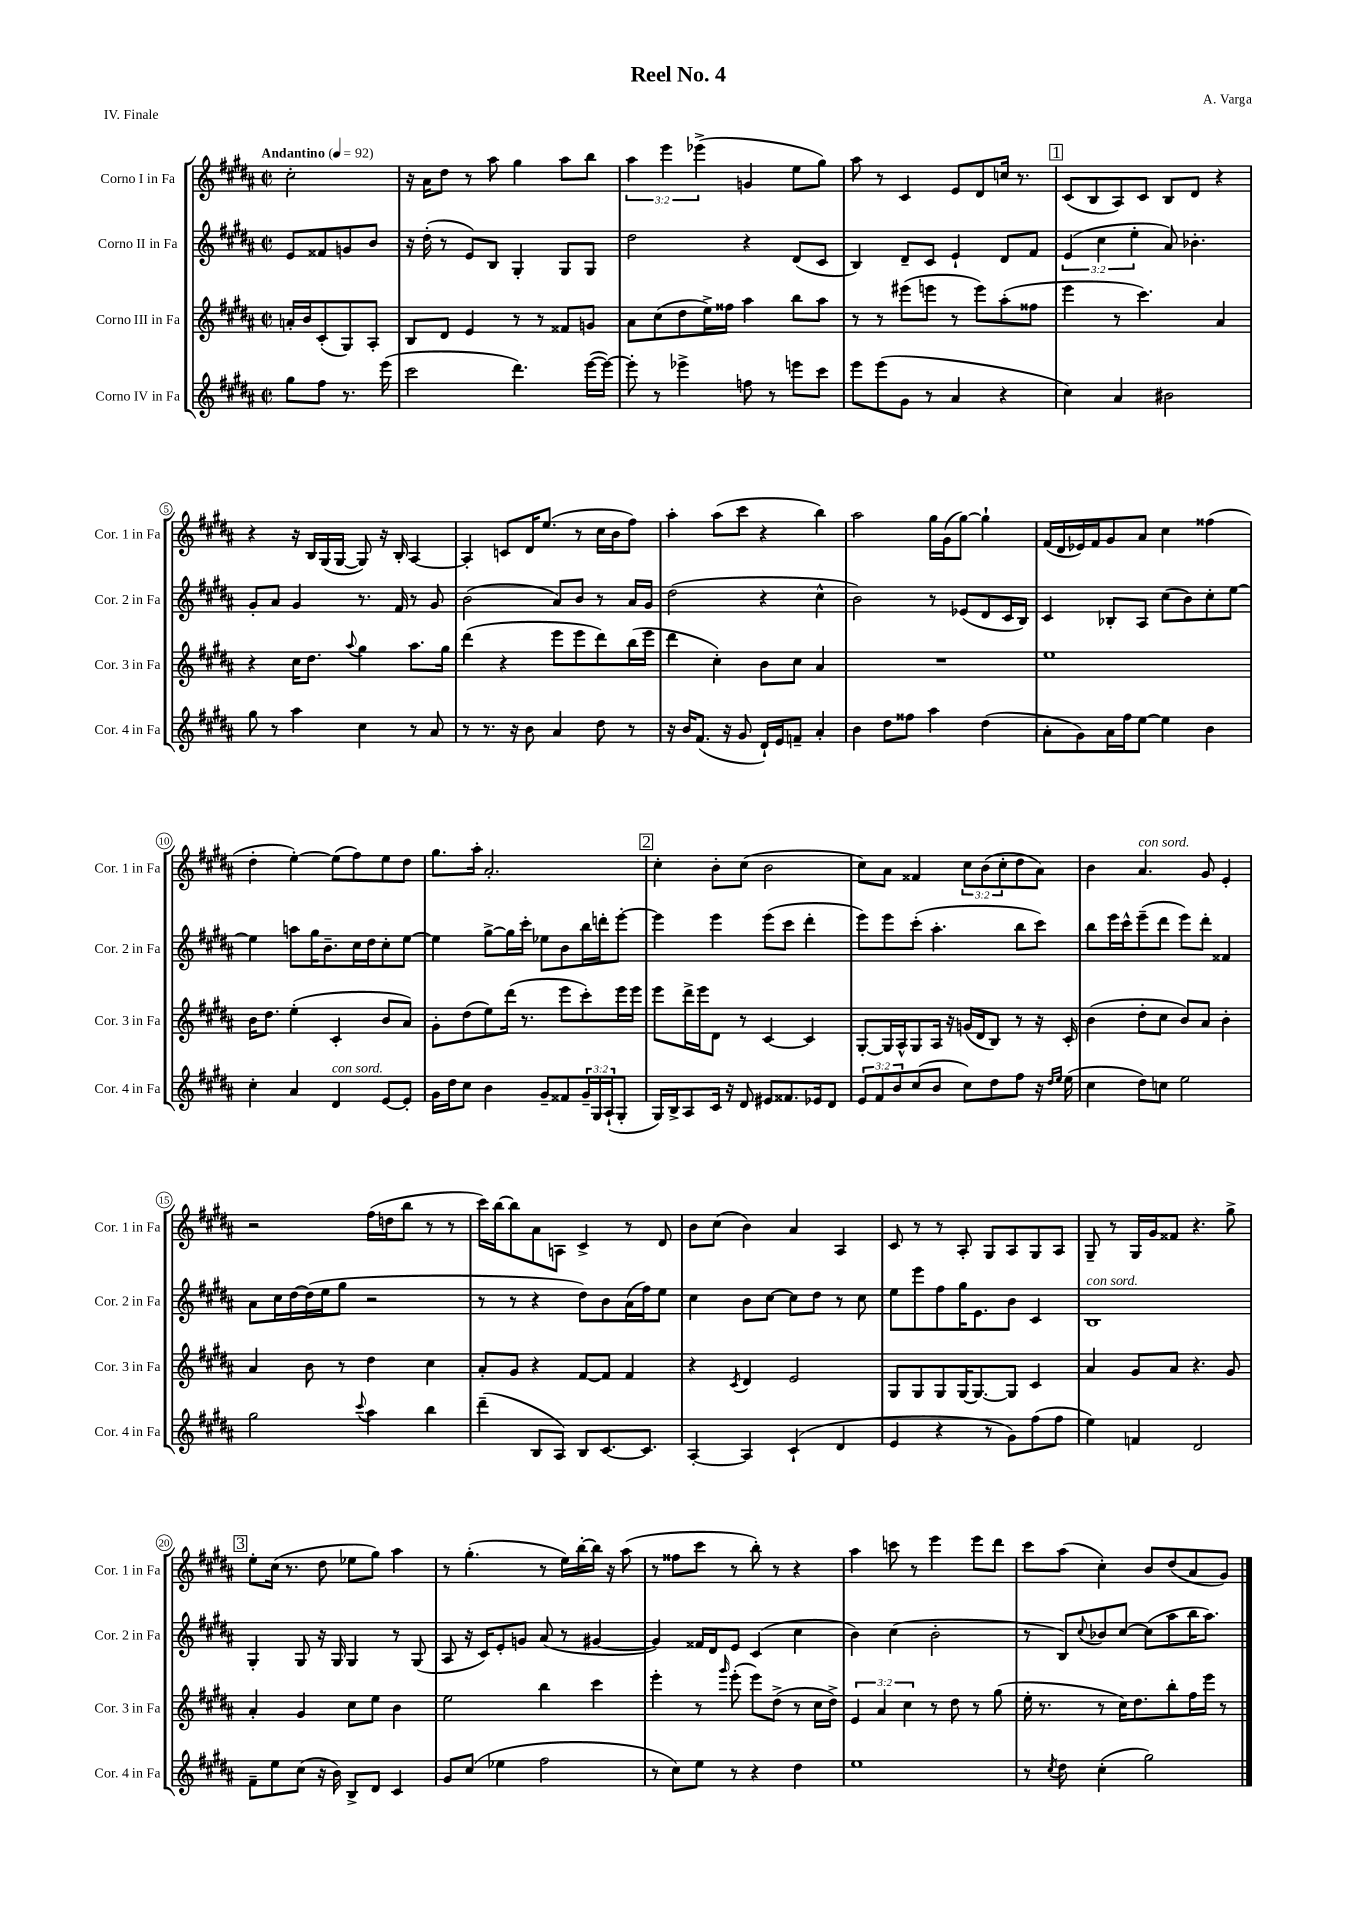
\header { title = "Reel No. 4" composer = "A. Varga" piece = "IV. Finale" }
<<
\new StaffGroup <<
\new Staff = "s0" \with { instrumentName = "Corno I in Fa" shortInstrumentName = "Cor. 1 in Fa" } {
    \clef treble \key b \major \defaultTimeSignature \time 2/2 \override Staff.TupletNumber.text = #tuplet-number::calc-fraction-text \partial 2 \tempo "Andantino" 4 = 92
    cis''2-. |
    r16 ais'16 dis''8 r8 ais''8 gis''4 ais''8 b''8 |
    \tuplet 3/2 { ais''4 e'''4 ees'''4->( } g'4 e''8 gis''8) |
    ais''8 r8 cis'4 e'8 dis'8 c''16 r8. |
    \mark \markup { \box "1" } cis'8( b8 ais8) cis'8 b8 dis'8 r4 |
    r4 r16 b16 gis16( gis16~ gis8) r16 b16-. ais4~ |
    ais4-. c'8 dis'16 e''8.( r8 cis''16 b'16 fis''8) |
    ais''4-. ais''8( cis'''8 r4 b''4) |
    ais''2 gis''16 gis'16( gis''8~) gis''4-! |
    fis'16( dis'16 ees'16) fis'16 gis'8 ais'8 cis''4 fisis''4( |
    dis''4-. e''4~-.) e''8( fis''8) e''8 dis''8 |
    gis''8. ais''16-. ais'2.-. |
    \mark \markup { \box "2" } cis''4-. b'8-. cis''8( b'2 |
    cis''8) ais'8 fisis'4 \tuplet 3/2 { cis''8 b'8( cis''8-. } dis''8 ais'8) |
    b'4 ais'4.^\markup { \italic "con sord." } gis'8 e'4-. |
    r2 fis''16( d''16 b''8 r8 r8 |
    cis'''16) b''16~ b''8 ais'8 a8 cis'4-> r8 dis'8 |
    b'8 cis''8( b'4) ais'4 ais4 |
    cis'8 r8 r8 ais8-. gis8 ais8 gis8 ais8 |
    gis8-- r8 gis16 gis'16 fisis'8 r4. gis''8-> |
    \mark \markup { \box "3" } e''8-. cis''16( r8. dis''8 ees''8 gis''8) ais''4 |
    r8 gis''4.-.( r8 e''16) b''16~-. b''16 r16 ais''8( |
    r8 fisis''8 cis'''8 r8 b''8-.) r8 r4 |
    ais''4 c'''8 r8 e'''4 e'''8 dis'''8 |
    cis'''8 ais''8( cis''4-.) b'8 dis''8( ais'8 gis'8) \bar "|." |
}
\new Staff = "s1" \with { instrumentName = "Corno II in Fa" shortInstrumentName = "Cor. 2 in Fa" } {
    \clef treble \key b \major \defaultTimeSignature \time 2/2 \override Staff.TupletNumber.text = #tuplet-number::calc-fraction-text \partial 2
    e'8 fisis'8 g'8 b'8 |
    r16 dis''16-.( r8 e'8) b8 gis4-. gis8 gis8 |
    dis''2 r4 dis'8( cis'8 |
    b4) dis'8-- cis'8 e'4-! dis'8 fis'8 |
    \mark \markup { \box "1" } \tuplet 3/2 { e'4( cis''4 e''4-. } ais'8) bes'4.-. |
    gis'8-. ais'8 gis'4 r8. fis'16 r8 gis'8 |
    b'2( ais'8) b'8 r8 ais'16 gis'16 |
    dis''2( r4 cis''4-^ |
    b'2) r8 ees'8( dis'8 cis'16 b16) |
    cis'4 bes8-. ais8 cis''8( b'8) cis''8-. e''8~ |
    e''4 a''8 gis''16 b'8.-- cis''16 dis''16 cis''8-. e''8~ |
    e''4 gis''8~-> gis''16 cis'''16-. ees''8 b'8 b''16 d'''16-. e'''8~-. |
    \mark \markup { \box "2" } e'''4 e'''4 e'''8( cis'''8 dis'''4-. |
    e'''8) e'''8 cis'''8-.( ais''4.-. b''8 cis'''8) |
    b''8 e'''16 cis'''16-^ e'''8--( dis'''8 e'''8) dis'''8-. fisis'4 |
    ais'8 cis''16 dis''16~ dis''16( e''16 gis''8 r2 |
    r8 r8 r4 dis''8) b'8 ais'16( fis''16) e''8 |
    cis''4 b'8 cis''8~ cis''8 dis''8 r8 cis''8 |
    e''8 e'''8 fis''8 gis''16 e'8. b'8 cis'4 |
    b1^\markup { \italic "con sord." } |
    \mark \markup { \box "3" } gis4-. gis8 r16 gis16 gis4 r8 gis8( |
    ais8 r16 cis'16) e'8-. g'8 ais'8( r8 gis'4~ |
    gis'4) fisis'16 dis'16 e'8 cis'4( cis''4 |
    b'4) cis''4( b'2-. |
    r8 b8) \appoggiatura { cis''8 } bes'8 cis''8~ cis''8( ais''8 b''16 ais''8.) \bar "|." |
}
\new Staff = "s2" \with { instrumentName = "Corno III in Fa" shortInstrumentName = "Cor. 3 in Fa" } {
    \clef treble \key b \major \defaultTimeSignature \time 2/2 \override Staff.TupletNumber.text = #tuplet-number::calc-fraction-text \partial 2
    a'16-. b'16 cis'8-.( gis8) ais8-. |
    b8 dis'8 e'4 r8 r8 fisis'8 g'8 |
    ais'8 cis''8( dis''8 e''16->) fisis''16 ais''4 b''8 ais''8 |
    r8 r8 eis'''8( e'''8 r8 e'''8) ais''8-.( fisis''8 |
    \mark \markup { \box "1" } e'''4 r8 cis'''4.) ais'4 |
    r4 cis''16 dis''8. \appoggiatura { ais''8 } gis''4 ais''8. gis''16 |
    dis'''4( r4 e'''8 e'''8 dis'''8) b''16( e'''16 |
    dis'''4 cis''4-.) b'8 cis''8 ais'4 |
    R1 |
    e''1 |
    b'16 dis''8. e''4-.( cis'4-. b'8 ais'8) |
    gis'8-. dis''8( e''8) dis'''16( r8. e'''8 cis'''8-.) e'''16 e'''16 |
    \mark \markup { \box "2" } e'''8 dis'''16-> e'''16 dis'8 r8 cis'4~ cis'4 |
    gis8~-. gis16 ais16-^ gis8 ais16 r16 g'16( dis'16 b8) r8 r16 cis'16-. |
    b'4( dis''8-. cis''8 b'8) ais'8 b'4-. |
    ais'4 b'8 r8 dis''4 cis''4 |
    ais'8-. gis'8 r4 fis'8~ fis'8 fis'4 |
    r4 \acciaccatura { cis'8 } dis'4 e'2 |
    gis8 gis8 gis8 gis16~ gis8.~ gis8 cis'4 |
    ais'4 gis'8 ais'8 r4. gis'8 |
    \mark \markup { \box "3" } ais'4-. gis'4 cis''8 e''8 b'4 |
    e''2 b''4 cis'''4 |
    e'''4-. r8 \grace { gis'''16 } e'''8-.( e'''8) dis''8->( r8 cis''16 dis''16->) |
    \tuplet 3/2 { e'4 ais'4 cis''4 } r8 dis''8 r8 gis''8( |
    e''16-. r8. r8 cis''16) dis''8. b''8-. fis''16 e'''16 r8 \bar "|." |
}
\new Staff = "s3" \with { instrumentName = "Corno IV in Fa" shortInstrumentName = "Cor. 4 in Fa" } {
    \clef treble \key b \major \defaultTimeSignature \time 2/2 \override Staff.TupletNumber.text = #tuplet-number::calc-fraction-text \partial 2
    gis''8 fis''8 r8. e'''16( |
    cis'''2 dis'''4.) e'''16~( e'''16~) |
    e'''8-. r8 ees'''4-> f''8 r8 e'''8 cis'''8 |
    e'''8 e'''8( gis'8 r8 ais'4 r4 |
    \mark \markup { \box "1" } cis''4) ais'4 bis'2 |
    gis''8 r8 ais''4 cis''4 r8 ais'8 |
    r8 r8. r16 b'8 ais'4 dis''8 r8 |
    r16 b'16 fis'8.( r16 gis'8 dis'16-!) e'16 f'8-- ais'4-. |
    b'4 dis''8 fisis''8 ais''4 dis''4( |
    ais'8-. gis'8) ais'16 fis''16 e''8~ e''4 b'4 |
    cis''4-. ais'4 dis'4^\markup { \italic "con sord." } e'8~ e'8-. |
    gis'16 dis''16 cis''8 b'4 gis'8-- fisis'8 \tuplet 3/2 { gis'16-- gis16 ais16-!( } gis8-. |
    \mark \markup { \box "2" } gis16) b16-> ais8 cis'16 r16 dis'8 eis'8 fisis'8. ees'16 dis'8 |
    \tuplet 3/2 { e'8 fis'8 b'8 } cis''8( b'8 cis''8) dis''8 fis''8 r16 \grace { dis''16 e''16 } e''16( |
    cis''4 dis''8) c''8 e''2 |
    gis''2 \appoggiatura { cis'''8 } ais''4 b''4 |
    dis'''4--( b8 ais8) b8 cis'8.~ cis'8. |
    ais4~-. ais4 cis'4-!( dis'4 |
    e'4 r4 r8 gis'8) fis''8( fis''8 |
    e''4) f'4 dis'2 |
    \mark \markup { \box "3" } fis'8-- e''8 cis''8( r16 b'16) b8-> dis'8 cis'4 |
    gis'8 cis''8( ees''4 fis''2 |
    r8 cis''8) e''8 r8 r4 dis''4 |
    e''1 |
    r8 \acciaccatura { cis''8 } dis''8 cis''4-.( gis''2) \bar "|." |
}
>>
>>
\layout { \context { \Score \override BarNumber.stencil = #(make-stencil-circler 0.1 0.3 ly:text-interface::print) } }
